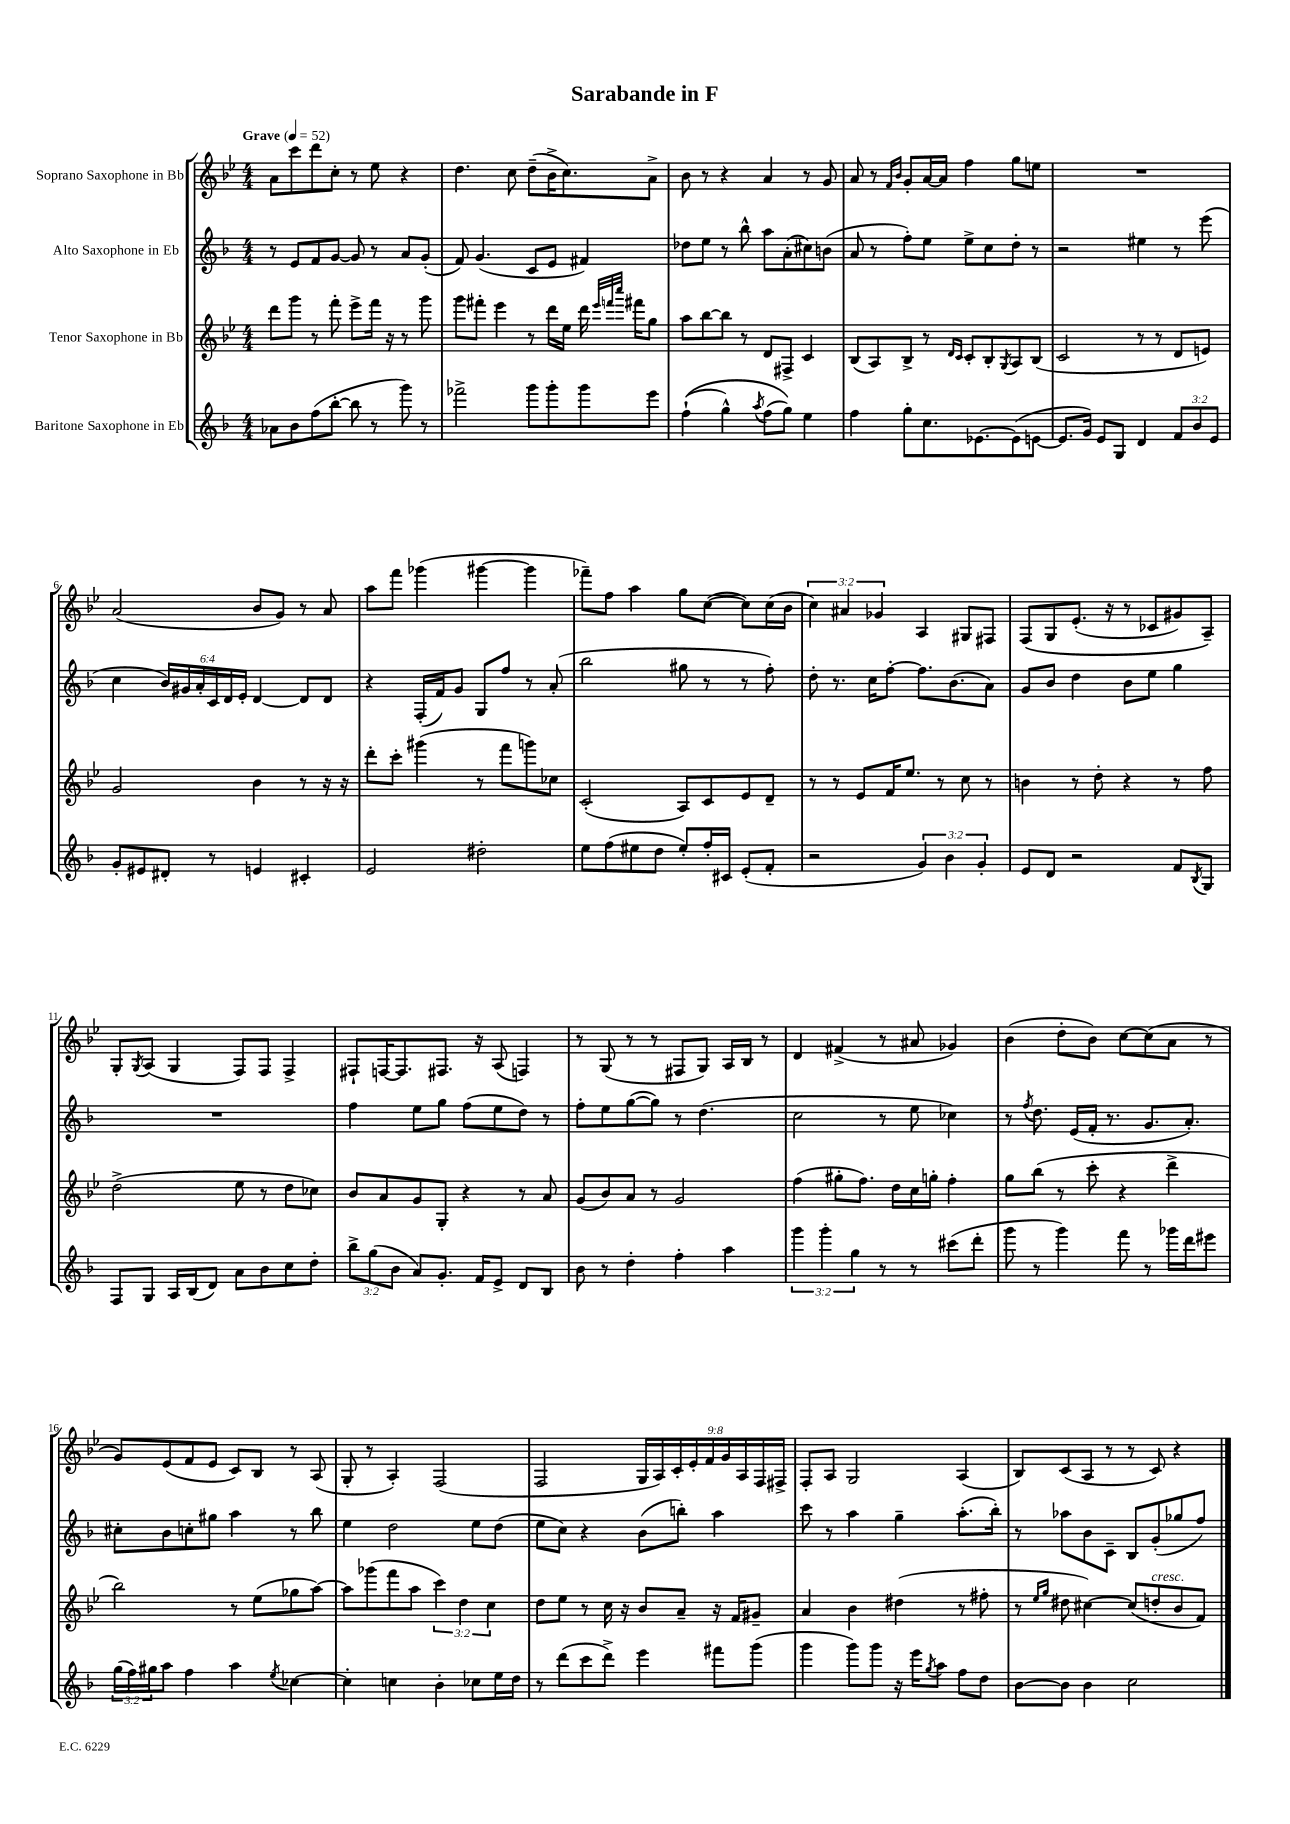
\header { title = "Sarabande in F" }
<<
\new StaffGroup <<
\new Staff = "s0" \with { instrumentName = "Soprano Saxophone in Bb" } {
    \clef treble \key bes \major \numericTimeSignature \time 4/4 \override Staff.TupletNumber.text = #tuplet-number::calc-fraction-text \tempo "Grave" 4 = 52
    a'8 c'''8 d'''8 c''8-. r8 ees''8 r4 |
    d''4. c''8 d''8--( bes'16-> c''8.) a'8-> |
    bes'8 r8 r4 a'4 r8 g'8 |
    a'8 r8 \grace { f'16 bes'16 } g'8-. a'16~ a'16 f''4 g''8 e''8 |
    R1 |
    a'2( bes'8 g'8) r8 a'8 |
    a''8 f'''8 ges'''4( gis'''4~ gis'''4 |
    fes'''8--) f''8 a''4 g''8 c''8~( c''8) c''16( bes'16 |
    \tuplet 3/2 { c''4) ais'4 ges'4 } a4 gis8 fis8 |
    f8\( g8 ees'8.-.( r16 r8 ces'8 gis'8) a8--\) |
    g8-. \acciaccatura { g8 } a8( g4 f8) f8 f4-> |
    fis8-! f16~ f8. fis8. r16 a8( f4) |
    r8 g8( r8 r8 fis8 g8) a16 bes16 r8 |
    d'4 fis'4->( r8 ais'8 ges'4) |
    bes'4( d''8-. bes'8) c''8~ c''8( a'8 r8 |
    g'8) ees'8( f'8 ees'8 c'8) bes8 r8 a8( |
    g8-. r8 a4-.) f2( |
    f2 \tuplet 9/8 { g16 a16) c'16-. ees'16-. f'16 g'16 a16 f16 fis16-> } |
    f8-. a8 g2 a4( |
    bes8) c'8( a8 r8 r8 c'8) r4 \bar "|." |
}
\new Staff = "s1" \with { instrumentName = "Alto Saxophone in Eb" } {
    \clef treble \key f \major \numericTimeSignature \time 4/4 \override Staff.TupletNumber.text = #tuplet-number::calc-fraction-text
    r8 e'8 f'8 g'8~ g'8 r8 a'8 g'8-.( |
    f'8) g'4.( c'8 e'8 fis'4) |
    des''8 e''8 r8 bes''8-^ a''8 a'8-.( cis''8) b'8( |
    a'8 r8 f''8-.) e''8 e''8-> c''8 d''8-. r8 |
    r2 eis''4 r8 e'''8( |
    c''4 \tuplet 6/4 { bes'16) gis'16 a'16-. c'16 d'16 e'16-. } d'4~ d'8 d'8 |
    r4 f16-.( f'16) g'8 g8 f''8 r8 a'8-.( |
    bes''2 gis''8 r8 r8 f''8-.) |
    d''8-. r8. c''16 f''8~-. f''8. bes'8.( a'8) |
    g'8 bes'8 d''4 bes'8 e''8 g''4 |
    R1 |
    f''4 e''8 g''8 f''8( e''8 d''8) r8 |
    f''8-. e''8 g''8~( g''8) r8 d''4.( |
    c''2 r8 e''8 ces''4) |
    r8 \acciaccatura { f''8 } d''8. e'16( f'16-. r8. g'8. a'8.-.) |
    cis''8-. bes'8 c''8-. gis''8 a''4 r8 bes''8 |
    e''4 d''2 e''8 d''8( |
    e''8 c''8) r4 bes'8( b''8-.) a''4 |
    c'''8 r8 a''4 g''4-- a''8.-.( bes''16-.) |
    r8 aes''8 bes'8 c'8-- bes8 g'8-.( ges''8 f''8) \bar "|." |
}
\new Staff = "s2" \with { instrumentName = "Tenor Saxophone in Bb" } {
    \clef treble \key bes \major \numericTimeSignature \time 4/4 \override Staff.TupletNumber.text = #tuplet-number::calc-fraction-text
    d'''8 g'''8 r8 f'''8-. ees'''8-> f'''16 r16 r8 g'''8 |
    g'''8 fis'''8-. ees'''4 r8 d'''16 ees''16 d'''16 \grace { ees'''32 f'''32 c''''32 } fis'''16 g''8 |
    a''8 bes''8~ bes''8 r8 d'8 fis8-> c'4 |
    bes8( a8) bes8-> r8 \grace { d'16 c'16 } c'8-. bes8-. \acciaccatura { g8 } a8 bes8( |
    c'2 r8 r8 d'8 e'8) |
    g'2 bes'4 r8 r16 r16 |
    d'''8-. c'''8-. gis'''4( r8 f'''8 g'''8) ces''8 |
    c'2-.( a8) c'8 ees'8 d'8-- |
    r8 r8 ees'8 f'16 ees''8. r8 c''8 r8 |
    b'4 r8 d''8-. r4 r8 f''8 |
    d''2->( ees''8 r8 d''8 ces''8) |
    bes'8 a'8 g'8 g8-. r4 r8 a'8 |
    g'8( bes'8) a'8 r8 g'2 |
    f''4( gis''8-. f''8.) d''16 c''16 g''16-. f''4-. |
    g''8 bes''8( r8 c'''8-. r4 d'''4-> |
    bes''2) r8 ees''8( ges''8 a''8~) |
    a''8 ges'''8( f'''8 a''8 \tuplet 3/2 { c'''4) d''4 c''4 } |
    d''8 ees''8 r8 c''16 r16 bes'8 a'8-- r16 f'16 gis'8-- |
    a'4 bes'4 dis''4( r8 fis''8-. |
    r8 \grace { ees''16 g''16 } dis''8 cis''4~) cis''8( d''8-.^\markup { \italic "cresc." } bes'8 f'8) \bar "|." |
}
\new Staff = "s3" \with { instrumentName = "Baritone Saxophone in Eb" } {
    \clef treble \key f \major \numericTimeSignature \time 4/4 \override Staff.TupletNumber.text = #tuplet-number::calc-fraction-text
    aes'8 bes'8 f''8( bes''8~-. bes''8 r8 g'''8) r8 |
    fes'''2-> g'''8 g'''8-. g'''8 e'''8 |
    f''4-!(\( g''4-^) \acciaccatura { a''8 } f''8( g''8)\) e''4 |
    f''4 g''8-. c''8. ees'8.~ ees'8( e'8~ |
    e'8. g'16) e'8 g8 d'4 \tuplet 3/2 { f'8 bes'8 e'8 } |
    g'8-. eis'8 dis'8-. r8 e'4 cis'4-. |
    e'2 dis''2-. |
    e''8 f''8( eis''8 d''8 eis''8-.) f''16-. cis'16 e'8-.( f'8-. |
    r2 \tuplet 3/2 { g'4) bes'4 g'4-. } |
    e'8 d'8 r2 f'8 \acciaccatura { bes8 } g8 |
    f8 g8 a16 bes16( d'8) a'8 bes'8 c''8 d''8-. |
    \tuplet 3/2 { bes''8-> g''8( bes'8 } a'8) g'8.-. f'16 e'8-> d'8 bes8 |
    bes'8 r8 d''4-. f''4-. a''4 |
    \tuplet 3/2 { g'''4 g'''4-. g''4 } r8 r8 cis'''8( d'''8-. |
    g'''8 r8 g'''4) f'''8 r8 ges'''16 d'''16 eis'''8 |
    \tuplet 3/2 { g''16( f''16) gis''16 } a''8 f''4 a''4 \acciaccatura { e''8 } ces''4~ |
    ces''4-. c''4 bes'4-. ces''8 e''16 d''16 |
    r8 d'''8( c'''8 d'''8->) e'''4 fis'''8 g'''8( |
    g'''4 g'''8) g'''8 r16 e'''16 \acciaccatura { g''8 } a''8 f''8 d''8 |
    bes'8~ bes'8 bes'4 c''2 \bar "|." |
}
>>
>>
